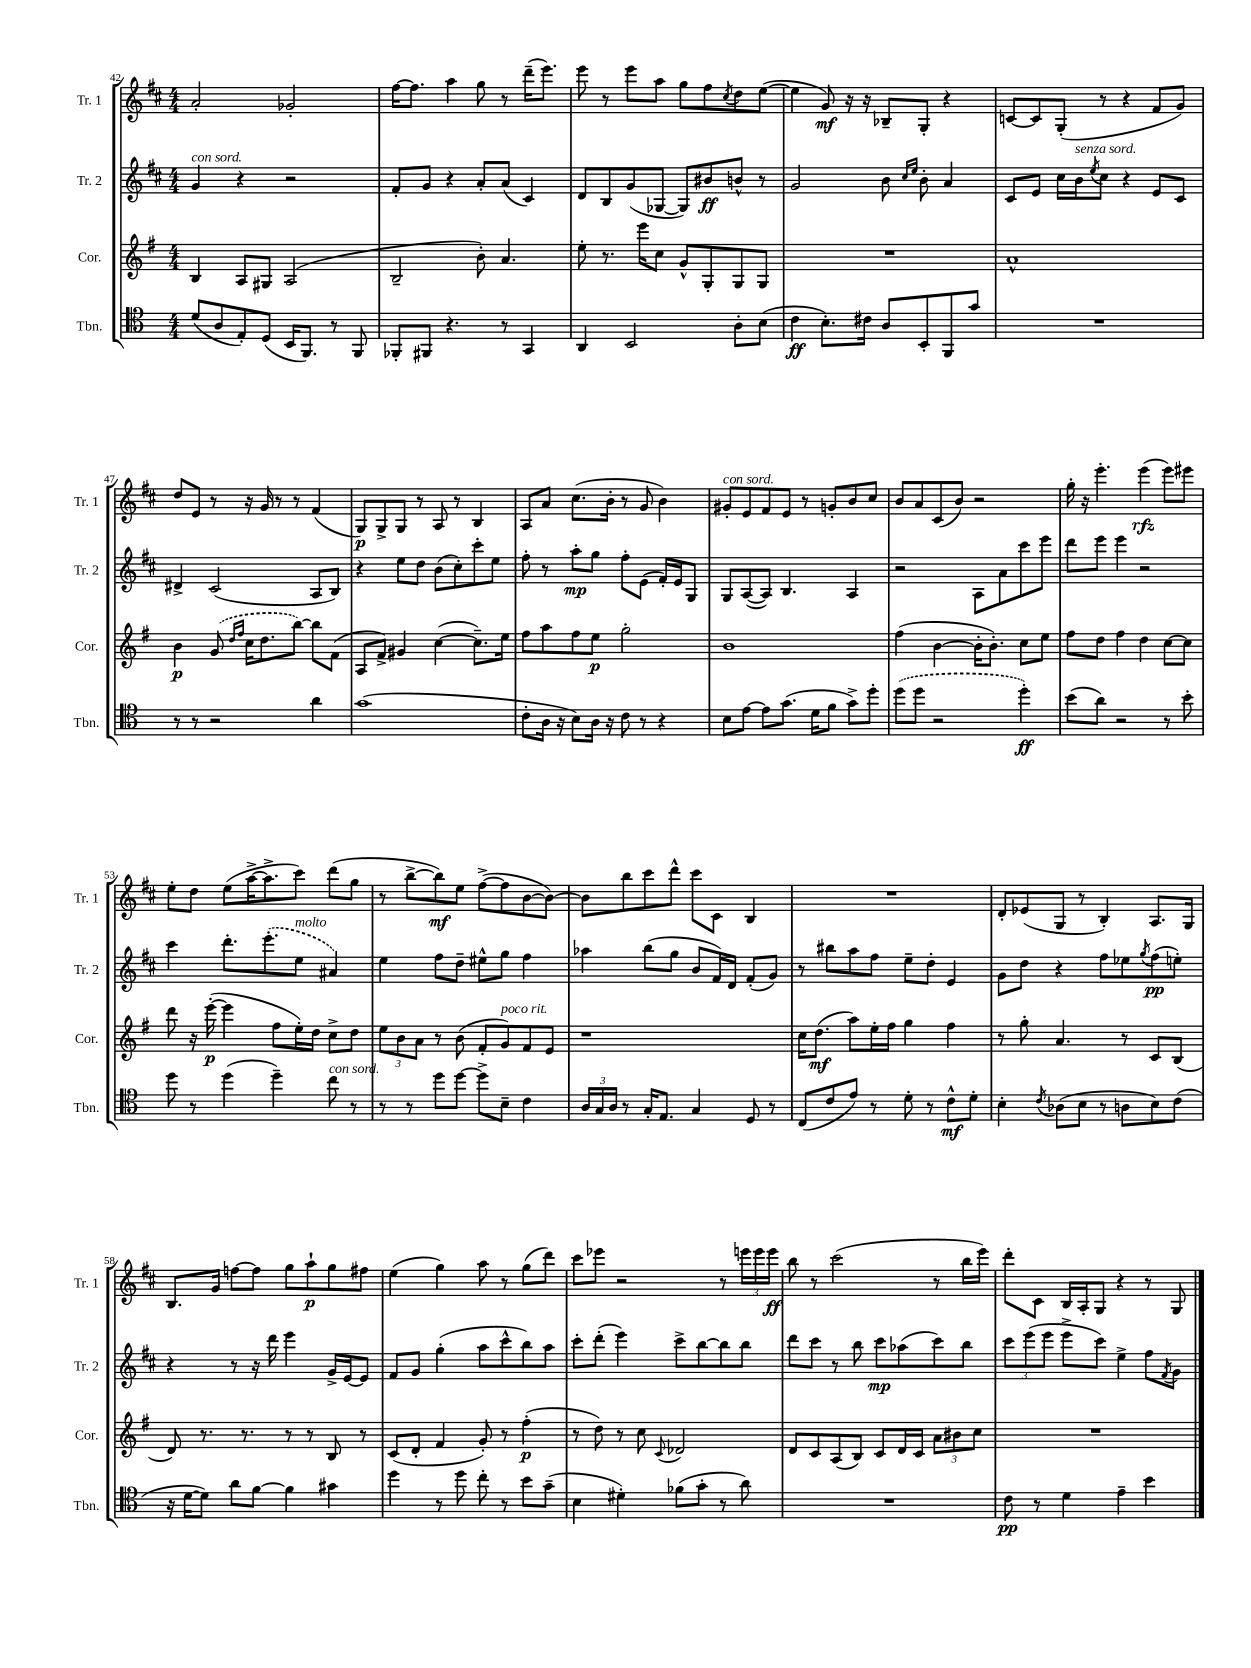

**kern	**kern	**kern	**kern
*staff4	*staff3	*staff2	*staff1
*clefC4	*clefG2	*clefG2	*clefG2
*k[]	*k[f#]	*k[f#c#]	*k[f#c#]
*M4/4	*M4/4	*M4/4	*M4/4
(8d	4B	4g	2a'
8A	.	.	.
8E')	8A	4r	.
(8D	8G#	.	.
16BB	(2A	2r	2g-'
8.FF)	.	.	.
8r	.	.	.
8FF	.	.	.
=	=	=	=
8FF-'	2B~	8f#'	[16ff#
.	.	.	8.ff#]
8FF#	.	8g	.
4.r	.	4r	4aa
.	8b')	8a'	8gg
8r	4.a	(8a	8r
4GG	.	4c#)	(16ddd~
.	.	.	8.eee)
=	=	=	=
4AA	8ee'	8d	8eee
.	8.r	8B	8r
2BB	.	(8g	8eee
.	16eee	.	.
.	8cc	[8G-	8aa
.	8g^^	8G-])	8gg
.	8G'	8b#	8ff#
.	.	.	8qcc#
8A'	8G	8b^^	8dd
(8B	8G	8r	([8ee
=	=	=	=
4c	1r	2g	4ee]
8.B')	.	.	8g)
.	.	.	16r
16c#	.	.	16r
8A	.	8b	8B-~
.	.	16qqcc#	.
.	.	16qqee	.
8BB'	.	8b'	8G'
8FF	.	4a	4r
8g	.	.	.
=	=	=	=
1r	1a^^	8c#	[8c
.	.	8e	8c]
.	.	16cc#	(8G'
.	.	16b	.
.	.	8qee	.
.	.	8cc#	8r
.	.	4r	4r
.	.	8e	8f#
.	.	8c#	8g)
=	=	=	=
8r	4b	4d#^	8dd
8r	.	.	8e
2r	(8g	(2c#	8r
.	16qqdd	.	.
.	16qqff#	.	.
.	16cc	.	16r
.	8.dd	.	16g
.	.	.	8r
.	[8bb)	.	8r
4a	8bb]	8A	(4f#
.	(8f#	8B)	.
=	=	=	=
(1g	8A	4r	8G)
.	8f#^)	.	8G^
.	4g#	8ee	8G
.	.	8dd	8r
.	([4cc	(8b	8A
.	.	8cc#')	8r
.	8.cc~])	8ccc#'	4B
.	.	8ee	.
.	16ee	.	.
=	=	=	=
8c'	8ff#	8ff#'	8A
16A	8aa	8r	8a
16r	.	.	.
8B)	8ff#	8aa'	(8.cc#
16A	8ee	8gg	.
16r	.	.	16b'
8c	2gg'	8ff#'	8r
8r	.	(8e	8g
4r	.	16f#')	4b)
.	.	16e	.
.	.	8G	.
=	=	=	=
8B	1b	8G	8g#'
[8e	.	([8A	8e
8e]	.	8A])	8f#
(8.g	.	4.B	8e
.	.	.	8r
16d	.	.	.
8f	.	.	8g'
8g^)	.	4A	8b
8dd'	.	.	8cc#
=	=	=	=
(8dd	(4ff#	2r	8b
8dd	.	.	8a
2r	[4b	.	(8c#
.	.	.	8b)
.	16b']	8A	2r
.	8.b')	.	.
.	.	8a	.
4dd')	8cc	8ccc#	.
.	8ee	8eee	.
=	=	=	=
(8b	8ff#	8ddd	16gg'
.	.	.	16r
8a)	8dd	8eee	4.eee'
2r	4ff#	4eee	.
.	4dd	2r	(4eee
8r	[8cc	.	8eee)
8b'	8cc]	.	8eee#
=	=	=	=
8dd	8ddd	4ccc#	8ee'
8r	16r	.	8dd
.	([16eee'	.	.
(4dd	4eee]	8.ddd'	(8ee
.	.	.	[16aa^
.	.	(8.eee'	8.aa^]
4dd~)	8ff#	.	.
.	16ee')	8ee	8ccc#)
.	16dd	.	.
8cc	8cc^	4a#)	(8ddd
8r	8dd	.	8gg
=	=	=	=
8r	12ee	4ee	8r
.	12b	.	.
8r	.	.	[8bb^
.	12a	.	.
8dd	8r	8ff#	8bb])
[8dd	(8b	8dd~	8ee
8dd^]	8f#'	8ee#^^	([8ff#^
8B~	8g)	8gg	8ff#]
4c	8f#	4ff#	[8b
.	8e	.	8b_)
=	=	=	=
24A	1r	4aa-	8b]
24G	.	.	.
24A	.	.	.
8r	.	.	8bb
16G'	.	(8bb	8ccc#
8.E	.	.	.
.	.	8gg	8ddd^^
4G	.	8b	8ccc#
.	.	16f#)	8c#
.	.	16d	.
8D	.	(8f#'	4B
8r	.	8g)	.
=	=	=	=
(8C	16cc	8r	1r
.	(8.dd	.	.
8c	.	8bb#	.
8e)	8aa)	8aa	.
8r	16ee'	8ff#	.
.	16ff#	.	.
8d'	4gg	8ee~	.
8r	.	8dd'	.
8c^^	4ff#	4e	.
8d'	.	.	.
=	=	=	=
4B'	8r	8g	8d'
.	8gg'	8dd	(8e-
8qc	.	.	.
(8A-	4.a	4r	8G
8B	.	.	8r
8r	.	8ff#	4B')
8A	8r	8ee-	.
.	.	8qgg	.
8B)	8c	(8ff#	8.A
(8c	(8B	8ee')	.
.	.	.	16G
=	=	=	=
16r	8d)	4r	8.B
[16d	.	.	.
8d])	8.r	.	.
.	.	.	16g
8a	.	8r	[8ff
.	8.r	.	.
[8f	.	16r	8ff]
.	.	16ddd	.
4f]	8r	4eee	8gg
.	8r	.	8aa`
4g#	8B	16g^	8gg
.	.	[16e	.
.	8r	8e]	8ff#
=	=	=	=
4dd	(8c	8f#	(4ee
.	8d'	8g	.
8r	4f#	(4gg'	4gg)
8dd	.	.	.
8cc'	8g')	8aa	8aa
8r	8r	8ccc#^^	8r
8b	(4ff#'	8bb)	(8gg
(8g~	.	8aa	8ddd)
=	=	=	=
4B	8r	8ccc#'	8ccc#
.	8dd)	(8ddd'	8eee-
4d#')	8r	4eee)	2r
.	8cc	.	.
.	8qqc	.	.
(8f-	2d-	8ccc#^	.
8g'	.	[8bb	.
8r	.	8bb]	8r
8a)	.	8bb	24eee
.	.	.	24eee
.	.	.	24eee
=	=	=	=
1r	8d	8ddd	8bb
.	8c	8ccc#	8r
.	(8A	8r	(2ccc#
.	8B)	8bb	.
.	8c	8ccc#	.
.	16d	(8aa-	.
.	16c	.	.
.	12a	8ccc#)	8r
.	12b#	.	.
.	.	8bb	16bb
.	12cc	.	.
.	.	.	16eee)
=	=	=	=
8c	1r	12ccc#	8ddd'
.	.	(12eee	.
8r	.	.	8c#
.	.	12eee	.
4d	.	8eee^	16B
.	.	.	16A'
.	.	8ccc#)	8G
4e~	.	4ee^	4r
4b	.	8ff#	8r
.	.	8qf#	.
.	.	8g	8G
==	==	==	==
*-	*-	*-	*-
